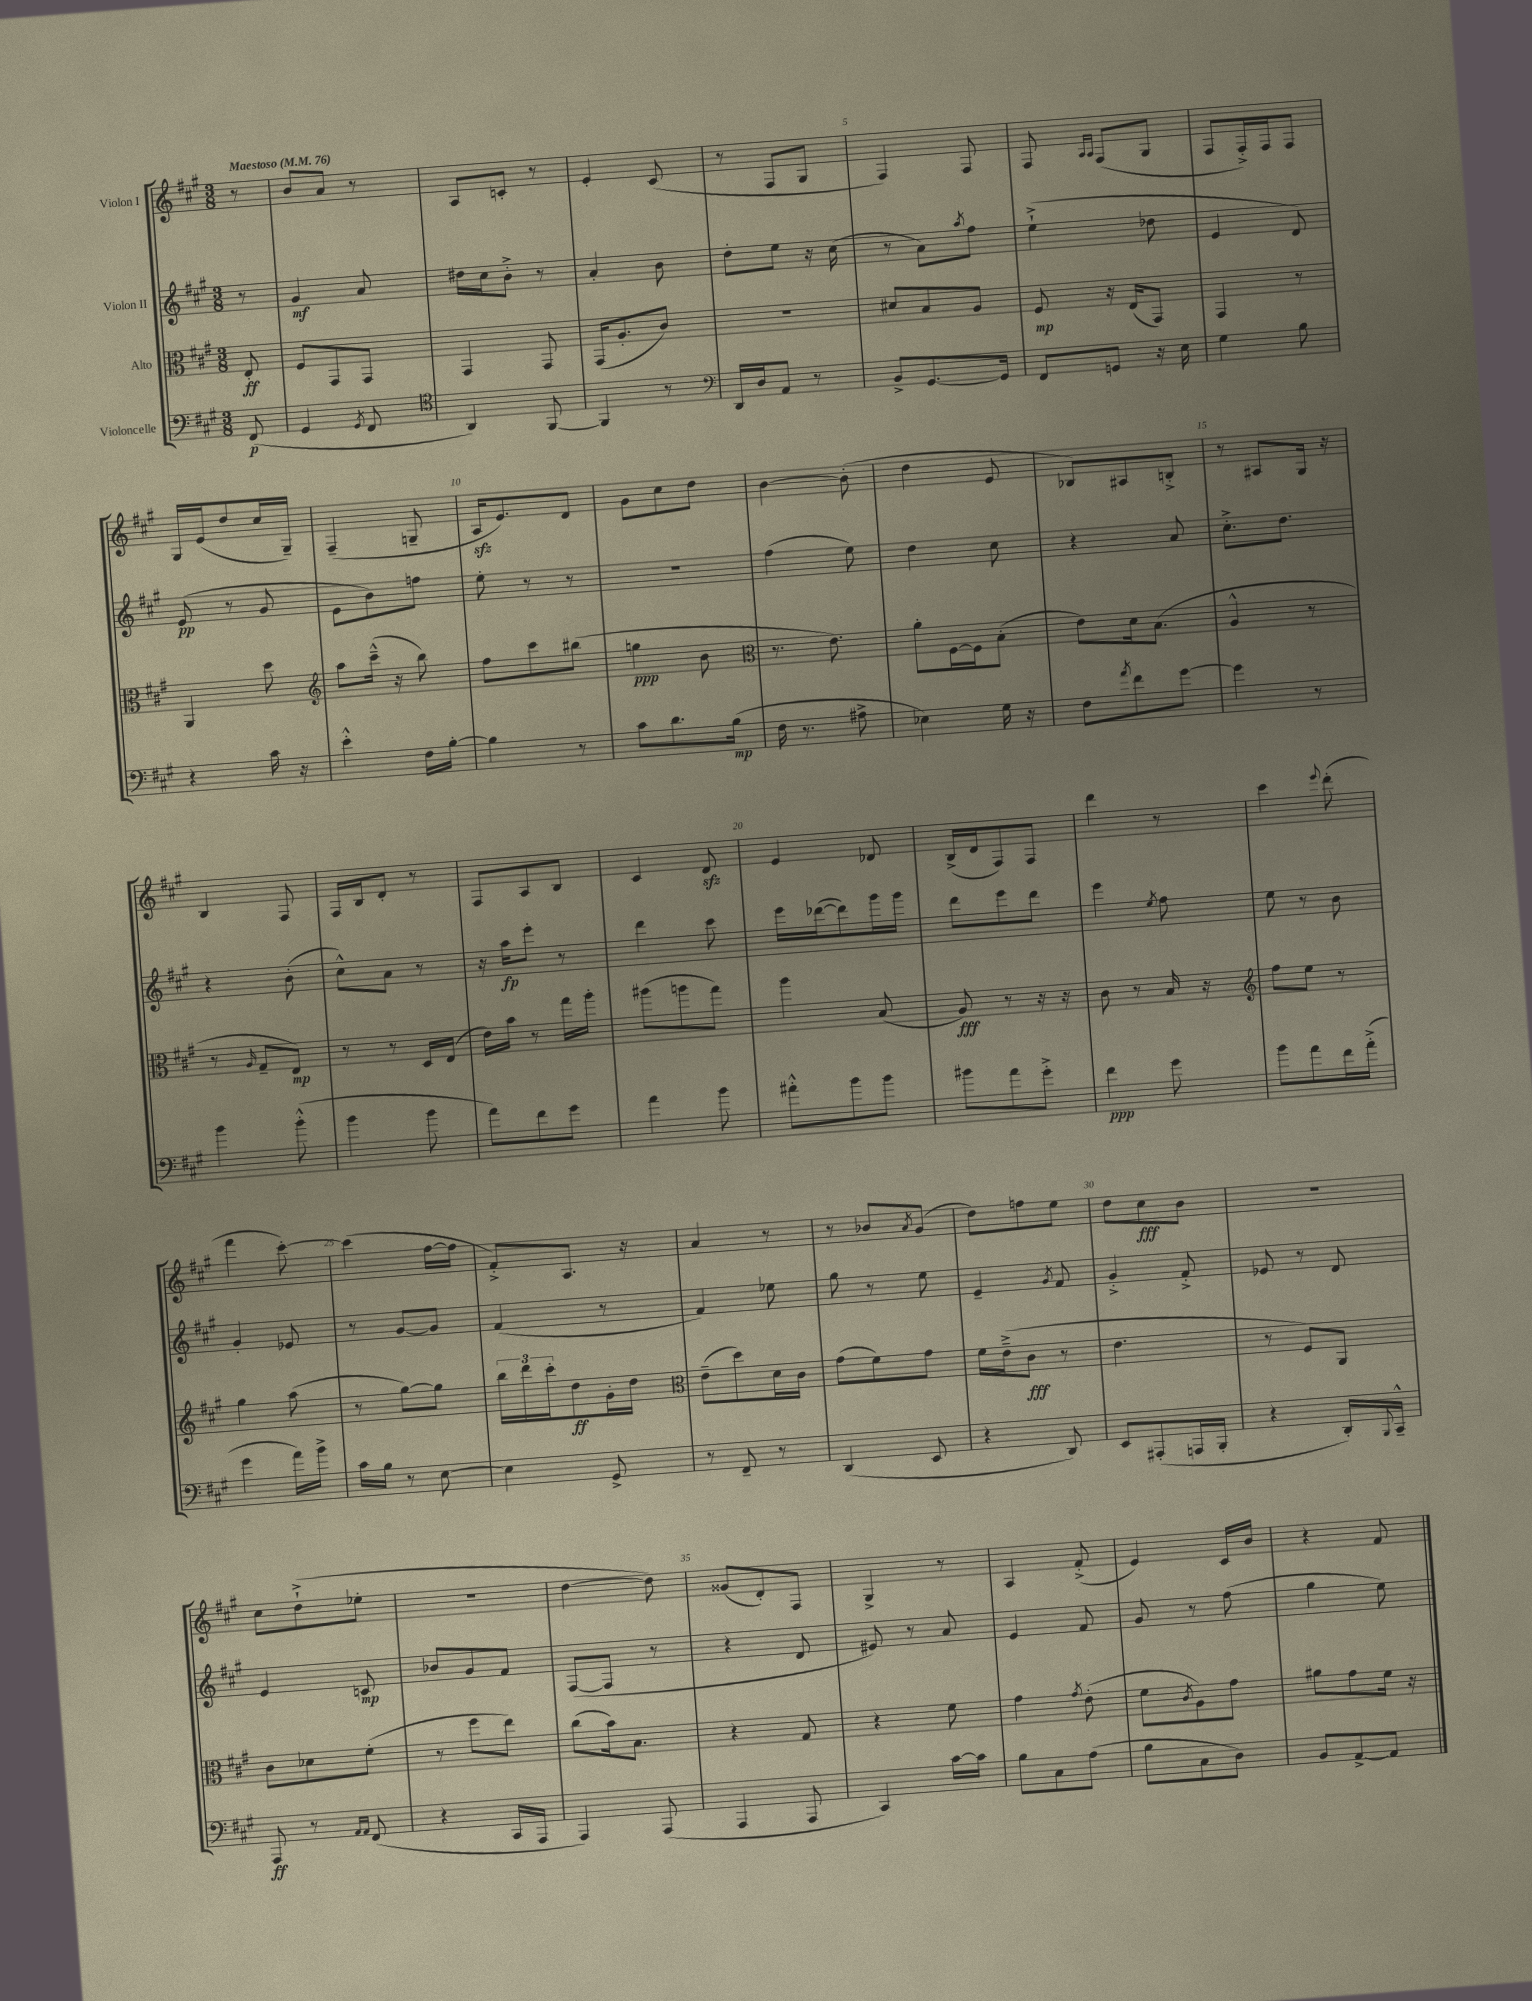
<<
\new StaffGroup <<
\new Staff = "s0" \with { instrumentName = "Violon I" } {
    \clef treble \key a \major \numericTimeSignature \time 3/8 \partial 8 \tempo "Maestoso" 4 = 76
    r8 |
    b'8 a'8 r8 |
    a8 c'8-. r8 |
    e'4-. cis'8( |
    r8 fis8 gis8 |
    fis4) fis8 |
    fis8 \grace { a16 a16 } fis8( gis8 |
    fis8 fis16-.->) fis16 fis8 |
    gis16 e'16( d''8 cis''16 gis16--) |
    fis4--( g8-- |
    a16\sfz e'8.) d'8 |
    gis'8 cis''8 d''8 |
    b'4~ b'8-.( |
    d''4 e'8 |
    bes8) ais8 b8-.-> |
    r8 ais8 gis16 r16 |
    b4 fis8 |
    fis16 b16 d'8-. r8 |
    fis8 a8 b8 |
    cis'4 d'8\sfz |
    e'4 des'8 |
    b16->( d'16 fis8) fis8 |
    d'''4 r8 |
    cis'''4 \appoggiatura { e'''8 } d'''8-.( |
    fis'''4 cis'''8~-.) |
    cis'''4( fis''16~ fis''16 |
    fis'8-.->) a8. r16 |
    a'4 r8 |
    r8 bes'8 \acciaccatura { a'8 } gis'8( |
    d''8) f''8 e''8 |
    d''8 cis''8\fff b'8 |
    R4. |
    cis''8 d''8-!->( ees''8-. |
    R4. |
    d''4~ d''8) |
    gisis'8( d'8-.) fis8 |
    gis4-> r8 |
    a4 fis'8-.->( |
    e'4) cis'16 b'16 |
    r4 fis'8 \bar "|." |
}
\new Staff = "s1" \with { instrumentName = "Violon II" } {
    \clef treble \key a \major \numericTimeSignature \time 3/8 \partial 8
    r8 |
    gis'4\mf a'8 |
    dis''16 cis''16 b'8-.-> r8 |
    a'4-. b'8 |
    d''8-. e''8 r16 cis''16( |
    r8 a'8) \acciaccatura { a''8 } fis''8 |
    e''4-!->( des''8 |
    e'4 d'8) |
    e'8\pp( r8 gis'8 |
    e'8 b'8) f''8 |
    e''8-. r8 r8 |
    R4. |
    fis''4( e''8) |
    d''4 cis''8 |
    r4 a'8 |
    cis''8.-.-> d''8. |
    r4 b'8-.( |
    cis''8-^) a'8 r8 |
    r16 a''16\fp e'''8-. r8 |
    d'''4 cis'''8 |
    e'''16 des'''16~( des'''8) gis'''16 gis'''16 |
    d'''8 e'''8 d'''8 |
    e'''4 \acciaccatura { e''8 } fis''8 |
    e''8 r8 b'8 |
    gis'4-. ees'8 |
    r8 gis'8~ gis'8 |
    fis'4( r8 |
    fis'4) ees''8 |
    gis''8 r8 e''8 |
    e'4-- \acciaccatura { gis'8 } fis'8 |
    gis'4-.-> fis'8-.-> |
    ees'8 r8 d'8 |
    e'4 c'8\mp |
    bes'8 gis'8 fis'8 |
    fis8~( fis8 r8 |
    r4 d'8 |
    eis'8) r8 a'8 |
    e'4 fis'8 |
    gis'8 r8 fis''8( |
    gis''4 e''8) \bar "|." |
}
\new Staff = "s2" \with { instrumentName = "Alto" } {
    \clef alto \key a \major \numericTimeSignature \time 3/8 \partial 8
    e8-.\ff |
    fis8 gis,8 gis,8 |
    gis,4 gis,8 |
    gis,16( a8.-. cis'8) |
    R4. |
    dis'8 b8 a8 |
    fis8\mp r16 e16( gis,8) |
    gis,4 r8 |
    a,4 d''8 |
    \clef treble a''8 cis'''16---^( r16 b''8) |
    fis''8 cis'''8 bis''8( |
    g''4\ppp b'8 |
    \clef alto r8. e'8.) |
    a'8-. fis16~ fis16 b8-.( |
    e'8) d'16 b8.( |
    a4-^ r8 |
    r8 \grace { a16 } gis8-- e8\mp) |
    r8 r8 d16 e16( |
    e'16) b'16 r8 gis''16 a''16-. |
    ais''8( a''8 gis''8) |
    a''4 b8( |
    a8\fff) r8 r16 r16 |
    cis'8 r8 b16 r16 |
    \clef treble fis''8 e''8 r8 |
    gis''4 a''8( |
    r8 gis''8~) gis''8 |
    \tuplet 3/2 { b''16 d'''16 cis'''16-. } d''8\ff gis'16-. d''16 |
    \clef alto e'8--( d''8) d'16 cis'16 |
    gis'8( fis'8) gis'8 |
    fis'16 e'16--->( cis'8\fff r8 |
    e'4. |
    r8 fis8) a,8 |
    cis'8 des'8 fis'8-.( |
    r8 fis''8 e''8) |
    cis''8( b'16) b8. |
    r4 gis8 |
    r4 fis'8 |
    gis'4 \acciaccatura { gis'8 } e'8-.( |
    fis'8 \acciaccatura { cis'8 } a8) gis'8 |
    ais'8 gis'8 fis'16 r16 \bar "|." |
}
\new Staff = "s3" \with { instrumentName = "Violoncelle" } {
    \clef bass \key a \major \numericTimeSignature \time 3/8 \partial 8
    fis,8\p( |
    gis,4 \acciaccatura { gis,8 } fis,8 |
    \clef tenor a,4) fis,8~ |
    fis,4 r8 |
    \clef bass d,16 d16 a,8 r8 |
    b,8-> gis,8.~ gis,16 |
    fis,8 g,8 r16 e16 |
    gis4 b8 |
    r4 cis'16 r16 |
    e'4-.-^ fis16 b16~-. |
    b4 r8 |
    cis'8 d'8. b16\mp( |
    fis16 r8. ais8-> |
    ees4) gis16 r16 |
    fis8 \acciaccatura { a'8 } fis'8 gis'8~ |
    gis'4 r8 |
    b'4 b'8-.-^( |
    b'4 b'8 |
    a'8) fis'8 gis'8 |
    a'4 b'8 |
    ais'8-.-^ b'8 b'8 |
    bis'8 a'8 gis'8-.-> |
    fis'4\ppp gis'8 |
    b'8 a'8 fis'16 a'16-.->( |
    gis'4 a'16) b'16-> |
    cis'16 b16 r8 e8~ |
    e4 gis,8-> |
    r8 fis,8-- r8 |
    d,4( e,8 |
    r4 d,8) |
    e,8 ais,,8-.( a,,16 b,,16-. |
    r4 d,16-.) \appoggiatura { b,,8 } cis,16---^ |
    a,,8\ff r8 \grace { a,16 a,16 } fis,8( |
    r4 cis,16 a,,16 |
    a,,4) a,,8( |
    a,,4 a,,8 |
    cis,4) cis'16~ cis'16 |
    b8 cis8 a8( |
    b8 cis8 d8) |
    b,8 a,8~-> a,8 \bar "|." |
}
>>
>>
\layout { \context { \Score \override BarNumber.break-visibility = ##(#f #t #t) barNumberVisibility = #(every-nth-bar-number-visible 5) } }
